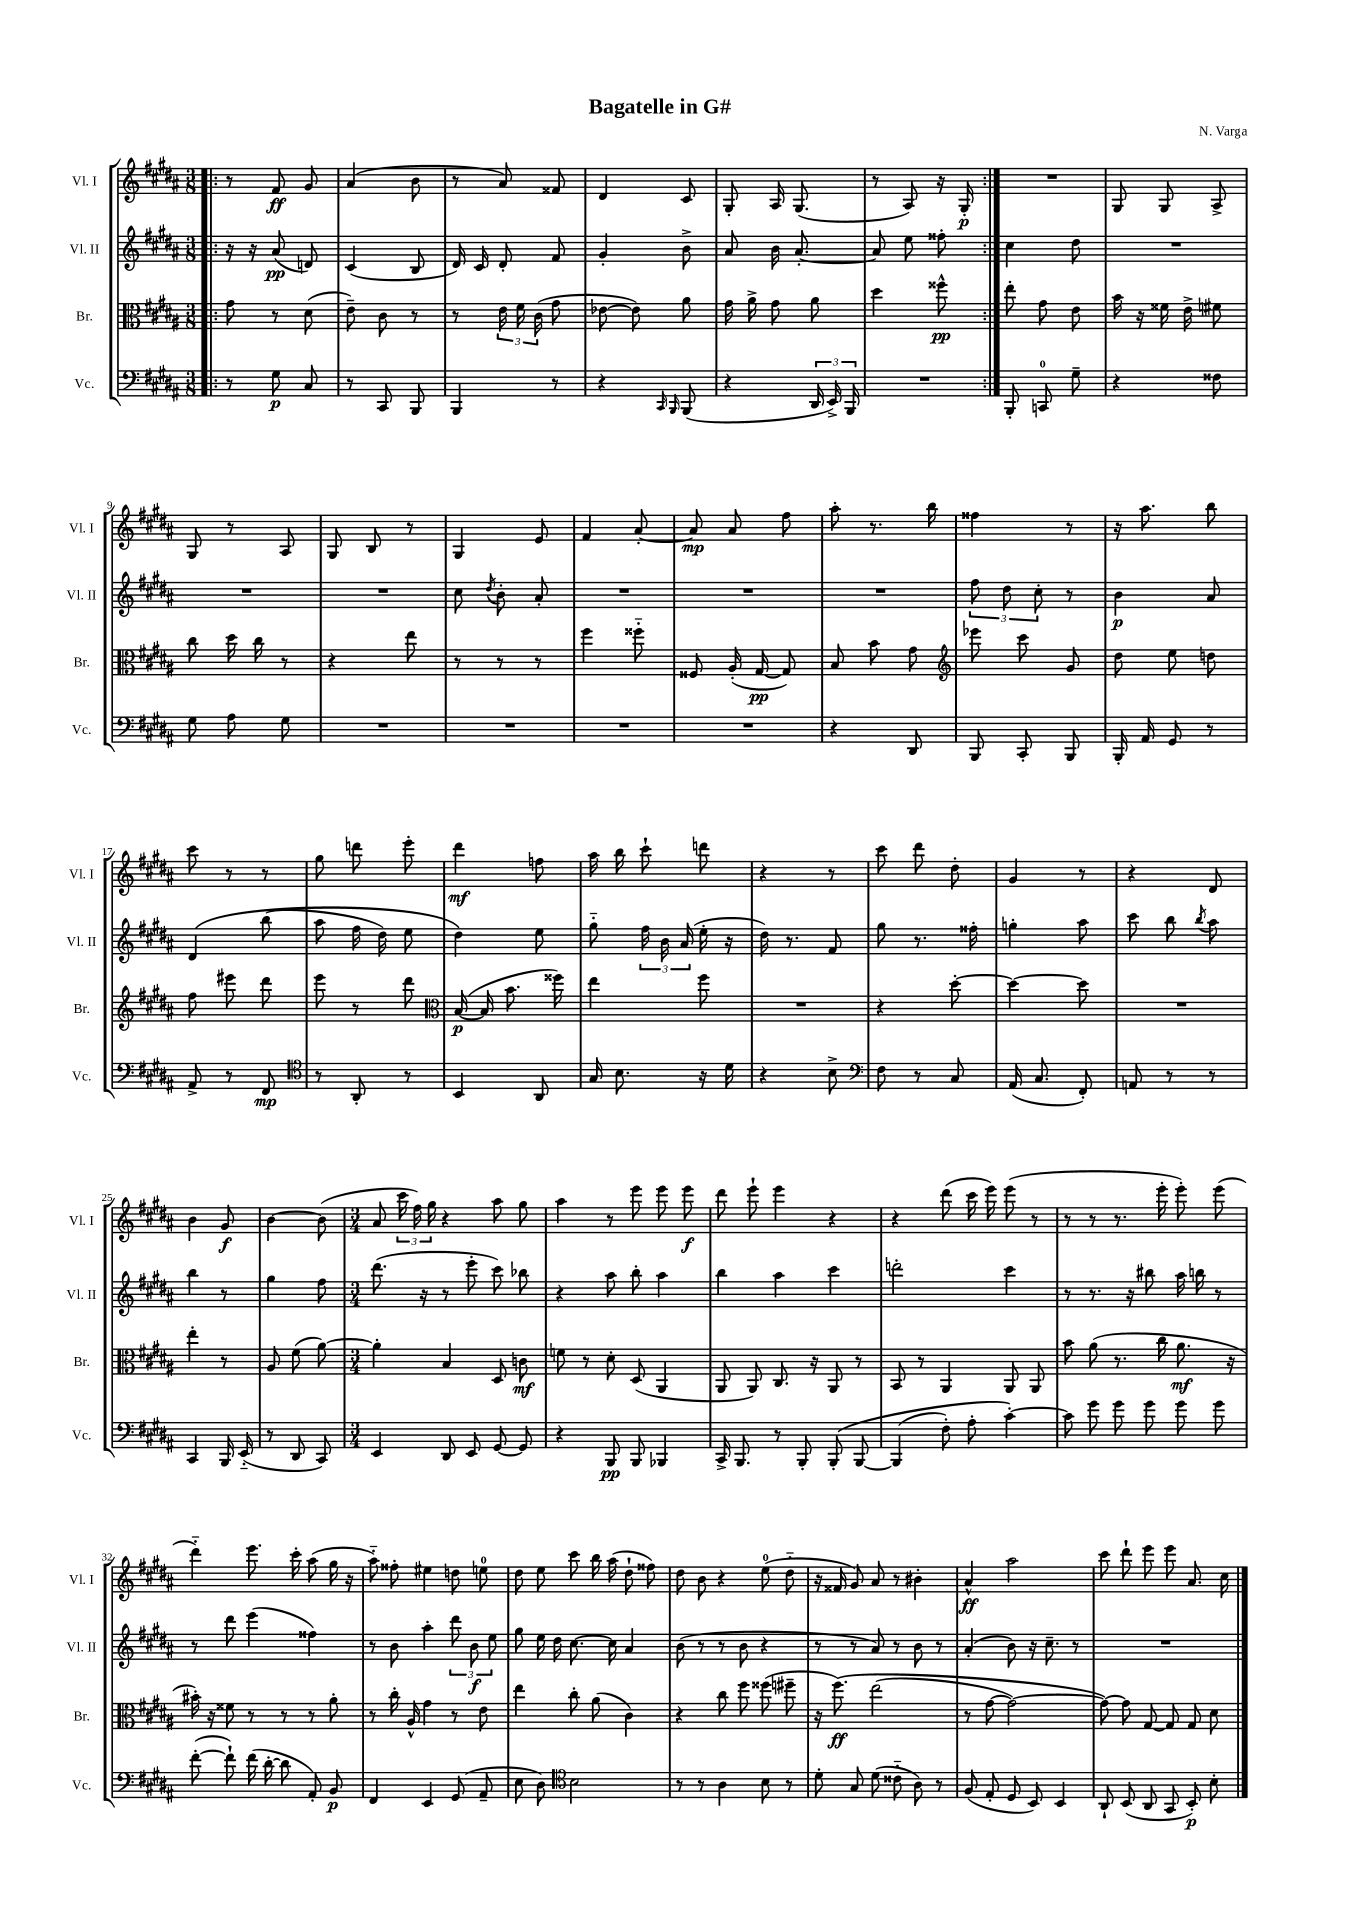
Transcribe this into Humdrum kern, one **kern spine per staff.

**kern	**kern	**kern	**kern
*staff4	*staff3	*staff2	*staff1
*clefF4	*clefC3	*clefG2	*clefG2
*k[f#c#g#d#a#]	*k[f#c#g#d#a#]	*k[f#c#g#d#a#]	*k[f#c#g#d#a#]
*M3/8	*M3/8	*M3/8	*M3/8
=!|:	=!|:	=!|:	=!|:
8r	8g#	16r	8r
.	.	16r	.
8G#	8r	(8a#	8f#
8C#	(8d#	8d)	8g#
=	=	=	=
8r	8e~)	(4c#	(4a#
8CC#	8c#	.	.
8BBB	8r	8B	8b
=	=	=	=
4BBB	8r	16d#)	8r
.	.	16c#	.
.	24e	8d#'	8a#)
.	24f#	.	.
.	(24c#	.	.
8r	8g#	8f#	8f##
=	=	=	=
4r	[8e-	4g#'	4d#
.	8e-])	.	.
16qqCC#	.	.	.
16qqBBB	.	.	.
(8BBB	8a#	8b^	8c#
=	=	=	=
4r	16g#	8a#	8G#'
.	16a#^	.	.
.	8g#	16b	16A#
.	.	[8.a#'	(8.G#
24DD#	8a#	.	.
24EE^)	.	.	.
24BBB	.	.	.
=	=	=	=
4.r	4dd#	8a#]	8r
.	.	8ee	8A#)
.	8ff##^^	8ff##'	16r
.	.	.	16G#'
=:|!	=:|!	=:|!	=:|!
8BBB'	8ee'	4cc#	4.r
8CC	8g#	.	.
8G#~	8e	8dd#	.
=	=	=	=
4r	16b	4.r	8G#
.	16r	.	.
.	16f##	.	8G#
.	16e^	.	.
8F##	8f#	.	8A#^
=	=	=	=
8G#	8cc#	4.r	8G#
8A#	16dd#	.	8r
.	16cc#	.	.
8G#	8r	.	8A#
=	=	=	=
4.r	4r	4.r	8G#
.	.	.	8B
.	8ee	.	8r
=	=	=	=
4.r	8r	8cc#	4G#
.	.	8qdd#	.
.	8r	8b'	.
.	8r	8a#'	8e
=	=	=	=
4.r	4ff#	4.r	4f#
.	8ff##'~	.	[8a#'
=	=	=	=
4.r	8F##	4.r	8a#]
.	(16A#'	.	8a#
.	[16G#	.	.
.	8G#])	.	8ff#
=	=	=	=
4r	8B	4.r	8aa#'
.	8b	.	8.r
8DD#	8g#	.	.
.	.	.	16bb
=	=	=	=
*	*clefG2	*	*
8BBB	8eee-	12ff#	4ff##
.	.	12dd#	.
8CC#'	8ccc#	.	.
.	.	12cc#'	.
8BBB	8g#	8r	8r
=	=	=	=
16BBB'	8dd#	4b	16r
16AA#	.	.	8.aa#
8GG#	8ee	.	.
8r	8dd	8a#	8bb
=	=	=	=
8AA#^	8ff#	&(4d#	8ccc#
8r	8eee#	.	8r
8FF#	8ddd#	(8bb	8r
=	=	=	=
*clefC4	*	*	*
8r	8eee	8aa#	8gg#
8AA#'	8r	16ff#	8ddd
.	.	16dd#)	.
8r	8ddd#	8ee	8eee'
=	=	=	=
*	*clefC3	*	*
4BB	([16B	4dd#&)	4ddd#
.	16B]	.	.
.	8.b	.	.
8AA#	.	8ee	8ff
.	16ff##)	.	.
=	=	=	=
16G#	4ee	8gg#'~	16aa#
8.B	.	.	16bb
.	.	24ff#	8ccc#`
.	.	24b	.
.	.	(24a#	.
16r	8ff#	16ee'	8ddd
16d#	.	16r	.
=	=	=	=
4r	4.r	16dd#)	4r
.	.	8.r	.
8B^	.	8f#	8r
=	=	=	=
*clefF4	*	*	*
8F#	4r	8gg#	8ccc#
8r	.	8.r	8ddd#
8C#	[8dd#'	.	8dd#'
.	.	16ff##'	.
=	=	=	=
(16AA#	4dd#_	4gg'	4g#
8.C#	.	.	.
8FF#')	8dd#]	8aa#	8r
=	=	=	=
8AA	4.r	8ccc#	4r
8r	.	8bb	.
.	.	8qbb	.
8r	.	8aa#	8d#
=	=	=	=
4CC#	4ee'	4bb	4b
16BBB	8r	8r	8g#
(16EE'~	.	.	.
=	=	=	=
8r	8A#	4gg#	[4b
8DD#	(8f#	.	.
8CC#)	[8a#)	8ff#	(8b]
=	=	=	=
*M3/4	*M3/4	*M3/4	*M3/4
4EE	4a#']	(8.ddd#	8a#
.	.	.	24ccc#
.	.	.	24ff#)
.	.	16r	.
.	.	.	24gg#
8DD#	4B	8r	4r
8EE	.	8eee'	.
[8GG#	8D#	8ccc#)	8aa#
8GG#]	8c	8bb-	8gg#
=	=	=	=
4r	8f	4r	4aa#
.	8r	.	.
8BBB	8d#'	8aa#	8r
8BBB	(8D#	8bb'	8eee
4BBB-	4AA#	4aa#	8eee
.	.	.	8eee
=	=	=	=
16CC#^	8AA#	4bb	8ddd#
8.BBB	.	.	.
.	8AA#)	.	8eee`
8r	8.C#	4aa#	4eee
8BBB'	.	.	.
.	16r	.	.
&(8BBB'	8AA#	4ccc#	4r
[8BBB	8r	.	.
=	=	=	=
(4BBB]	8BB	2ddd'	4r
.	8r	.	.
8F#')	4AA#	.	(8ddd#
8A#'	.	.	16ccc#
.	.	.	16eee)
[4c#'&)	8AA#	4ccc#	(8eee
.	8AA#	.	8r
=	=	=	=
8c#]	8b	8r	8r
8g#	(8a#	8.r	8r
8g#	8.r	.	8.r
.	.	16r	.
8g#	.	8bb#	.
.	16cc#	.	16eee'
8g#	8.a#	16aa#	8eee')
.	.	16bb	.
8g#	.	8r	(8eee
.	16r	.	.
=	=	=	=
([8f#'	16b#')	8r	4ddd#'~)
.	16r	.	.
8f#`])	8f##	8ddd#	.
(16f#	8r	(4eee	8.eee
[16d#'	.	.	.
8d#]	8r	.	.
.	.	.	16ccc#'
8AA#')	8r	4ff##)	(8aa#
8BB	8a#'	.	16gg#
.	.	.	16r
=	=	=	=
4FF#	8r	8r	8aa#'~)
.	16cc#'	8b	8ff##'
.	16A#^^	.	.
4EE	4g#	4aa#'	4ee#
(8GG#	8r	12ddd#	8dd
.	.	12b	.
8AA#~	8e	.	8ee
.	.	12ee	.
=	=	=	=
8E	4ee	8gg#	8dd#
8D#)	.	16ee	8ee
.	.	16dd#	.
*clefC4	*	*	*
2B	8cc#'	[8.cc#	8ccc#
.	(8a#	.	16bb
.	.	16cc#]	(16aa#
.	4c#)	4a#	8dd#`
.	.	.	8ff##)
=	=	=	=
8r	4r	(8b	8dd#
8r	.	8r	8b
4A#	8cc#	8r	4r
.	8ff#	8b	.
8B	(8ff##	4r	(8ee
8r	8ff#~	.	8dd#'~
=	=	=	=
8d#'	16r	8r	16r
.	&(8.ff#)	.	16f##
8G#	.	8r	8g#)
(8d#	(2ee	8a#)	8a#
8c##'~	.	8r	8r
8A#)	.	8b	4b#'
8r	.	8r	.
=	=	=	=
(8F#	8r	(4a#'	4a#^^
8E'	[8g#	.	.
8D#	2g#_)	8b)	2aa#
8BB)	.	16r	.
.	.	8.cc#~	.
4BB	.	.	.
.	.	8r	.
=	=	=	=
8AA#`	8g#_&)	2.r	8ccc#
(8BB	8g#]	.	8ddd#`
8AA#	[8G#	.	8eee
8GG#	8G#]	.	8eee
8BB')	8G#	.	8.a#
8B'	8d#	.	.
.	.	.	16cc#
==	==	==	==
*-	*-	*-	*-
